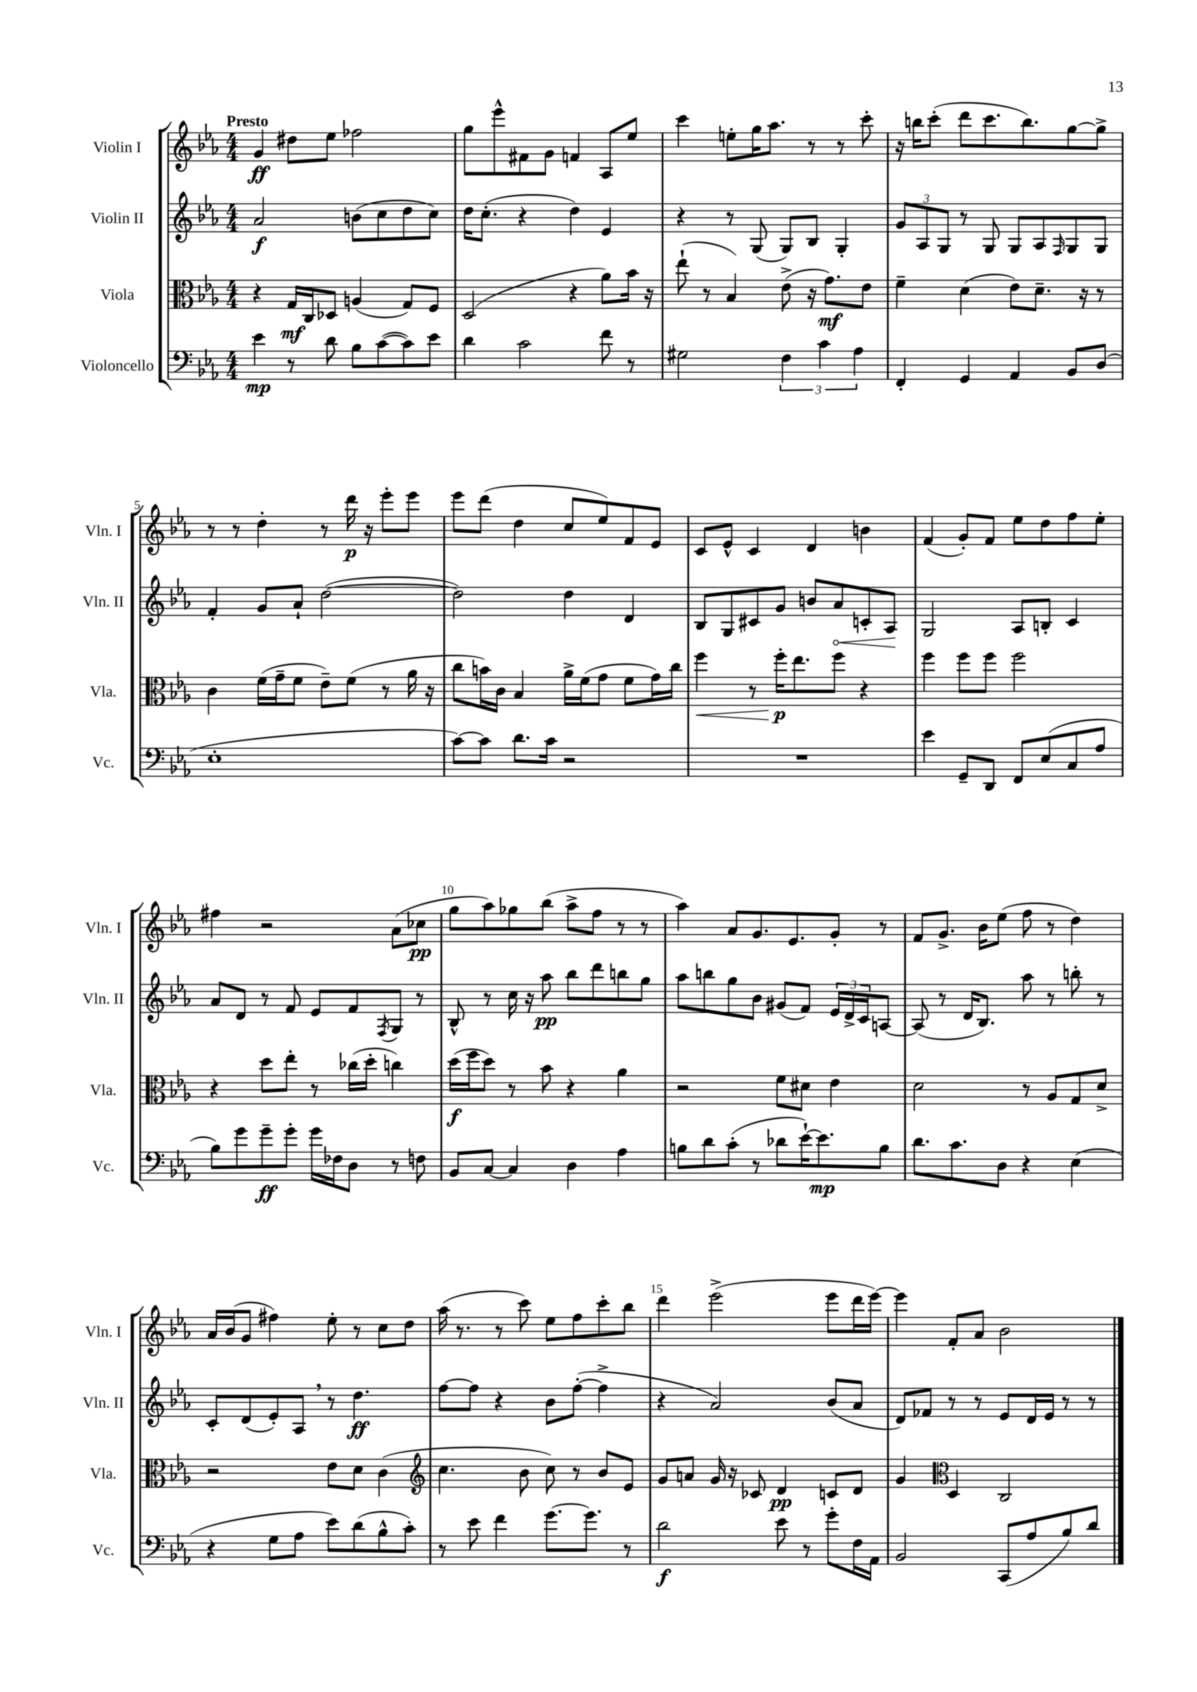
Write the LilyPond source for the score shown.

<<
\new StaffGroup <<
\new Staff = "s0" \with { instrumentName = "Violin I" shortInstrumentName = "Vln. I" } {
    \clef treble \key ees \major \numericTimeSignature \time 4/4 \tempo "Presto"
    g'4\ff dis''8 ees''8 fes''2 |
    g''8 ees'''8-^ fis'8 g'8 f'4 aes8 ees''8 |
    c'''4 e''8-. g''16 aes''8. r8 r8 c'''8-. |
    r16 b''16 c'''8-.( d'''8 c'''8. b''8.) g''8~ g''8-> |
    r8 r8 d''4-. r8 d'''16\p r16 ees'''8-. ees'''8 |
    ees'''8 d'''8( d''4 c''8 ees''8) f'8 ees'8 |
    c'8 ees'8-^ c'4 d'4 b'4 |
    f'4( g'8-.) f'8 ees''8 d''8 f''8 ees''8-. |
    fis''4 r2 aes'8( ces''8\pp |
    g''8 aes''8) ges''8 bes''8( aes''8-> f''8 r8 r8 |
    aes''4) aes'8 g'8. ees'8. g'8-. r8 |
    f'8 g'8.-> bes'16 ees''8( f''8 r8 d''4) |
    aes'16 bes'16( g'8 fis''4) ees''8-. r8 c''8 d''8 |
    aes''16( r8. r8 c'''8) ees''8 f''8 c'''8-. bes''8 |
    d'''4 ees'''2->( ees'''8 d'''16 ees'''16~) |
    ees'''4 f'8-. aes'8 bes'2 \bar "|." |
}
\new Staff = "s1" \with { instrumentName = "Violin II" shortInstrumentName = "Vln. II" } {
    \clef treble \key ees \major \numericTimeSignature \time 4/4
    aes'2\f b'8( c''8 d''8 c''8) |
    d''16 c''8.-.( r4 d''4) ees'4 |
    r4 r8 g8( g8) bes8 g4-. |
    \tuplet 3/2 { g'8 aes8 g8 } r8 g8 g8 aes8 \grace { f16 } g8 g8 |
    f'4-. g'8 aes'8-! d''2~( |
    d''2) d''4 d'4 |
    bes8 g8 cis'8 g'8 b'8 \once \override Hairpin.circled-tip = ##t aes'8\< c'8-. aes8\! |
    g2 aes8 b8-. c'4 |
    aes'8 d'8 r8 f'8 ees'8 f'8 \acciaccatura { f8 } g8 r8 |
    bes8-^ r8 c''16 r16 aes''8\pp bes''8 d'''8 b''8 g''8 |
    aes''8 b''8 g''8 bes'8 gis'8( f'8) \tuplet 3/2 { ees'16 d'16-> c'16 } a8~ |
    a8( r8 d'16 bes8.) aes''8 r8 b''8-. r8 |
    c'8-. d'8( ees'8-.) aes8 \breathe r8 d''4.\ff |
    f''8~ f''8 r4 bes'8 f''8~-.( f''4-> |
    r4 aes'2) bes'8( aes'8 |
    d'8) fes'8 r8 r8 ees'8 d'16 ees'16 r8 r8 \bar "|." |
}
\new Staff = "s2" \with { instrumentName = "Viola" shortInstrumentName = "Vla." } {
    \clef alto \key ees \major \numericTimeSignature \time 4/4
    r4 g16\mf c16 des8 a4( g8) f8 |
    d2( r4 aes'8) bes'16 r16 |
    ees''8-!( r8 bes4) ees'8->( r16 g'8.\mf) ees'8 |
    f'4-- d'4( ees'8) d'8.-- r16 r8 |
    c'4 f'16( g'16-- f'8 ees'8--) f'8( r8 aes'16 r16 |
    c''8 b'16) c'16 bes4 aes'16-> f'16( g'8 f'8 g'16) c''16 |
    f''4\< r8 f''16-.\p\! ees''8. f''8 r4 |
    f''4 f''8 f''8 f''2 |
    r4 d''8 ees''8-. r8 ces''16( d''16-. c''4) |
    d''16\f( f''16 d''8) r8 bes'8 r4 aes'4 |
    r2 f'8 dis'8 ees'4 |
    d'2 r8 aes8 g8 d'8-> |
    r2 ees'8 d'8 c'4( |
    \clef treble c''4. bes'8 c''8) r8 bes'8 ees'8 |
    g'8 a'8 g'16 r16 ces'8 d'4\pp c'8 d'8 |
    g'4 \clef alto d4 c2 \bar "|." |
}
\new Staff = "s3" \with { instrumentName = "Violoncello" shortInstrumentName = "Vc." } {
    \clef bass \key ees \major \numericTimeSignature \time 4/4
    ees'4\mp r8 d'8 bes8 c'8~( c'8) ees'8 |
    d'4 c'2 f'8 r8 |
    gis2 \tuplet 3/2 { f4 c'4 aes4 } |
    f,4-. g,4 aes,4 bes,8 d8( |
    ees1-. |
    c'8~) c'8 d'8. c'16 r2 |
    R1 |
    ees'4 g,8-- d,8 f,8 ees8( c8 aes8 |
    bes8) g'8 g'8--\ff g'8-. g'16 fes16 d8 r8 f8 |
    bes,8 c8~ c4 d4 aes4 |
    b8 d'8 c'8-.( r8 des'8 ees'16~-!) ees'8.\mp b8 |
    d'8. c'8. d8 r4 ees4( |
    r4 g8 aes8 ees'8) d'8( bes8-^ c'8-.) |
    r8 ees'8 f'4 g'8.~ g'8. r8 |
    d'2\f ees'8 r8 g'8-. f16 aes,16 |
    bes,2 c,8( aes8 bes8) d'8 \bar "|." |
}
>>
>>
\layout { \context { \Score \override BarNumber.break-visibility = ##(#f #t #t) barNumberVisibility = #(every-nth-bar-number-visible 5) } }
